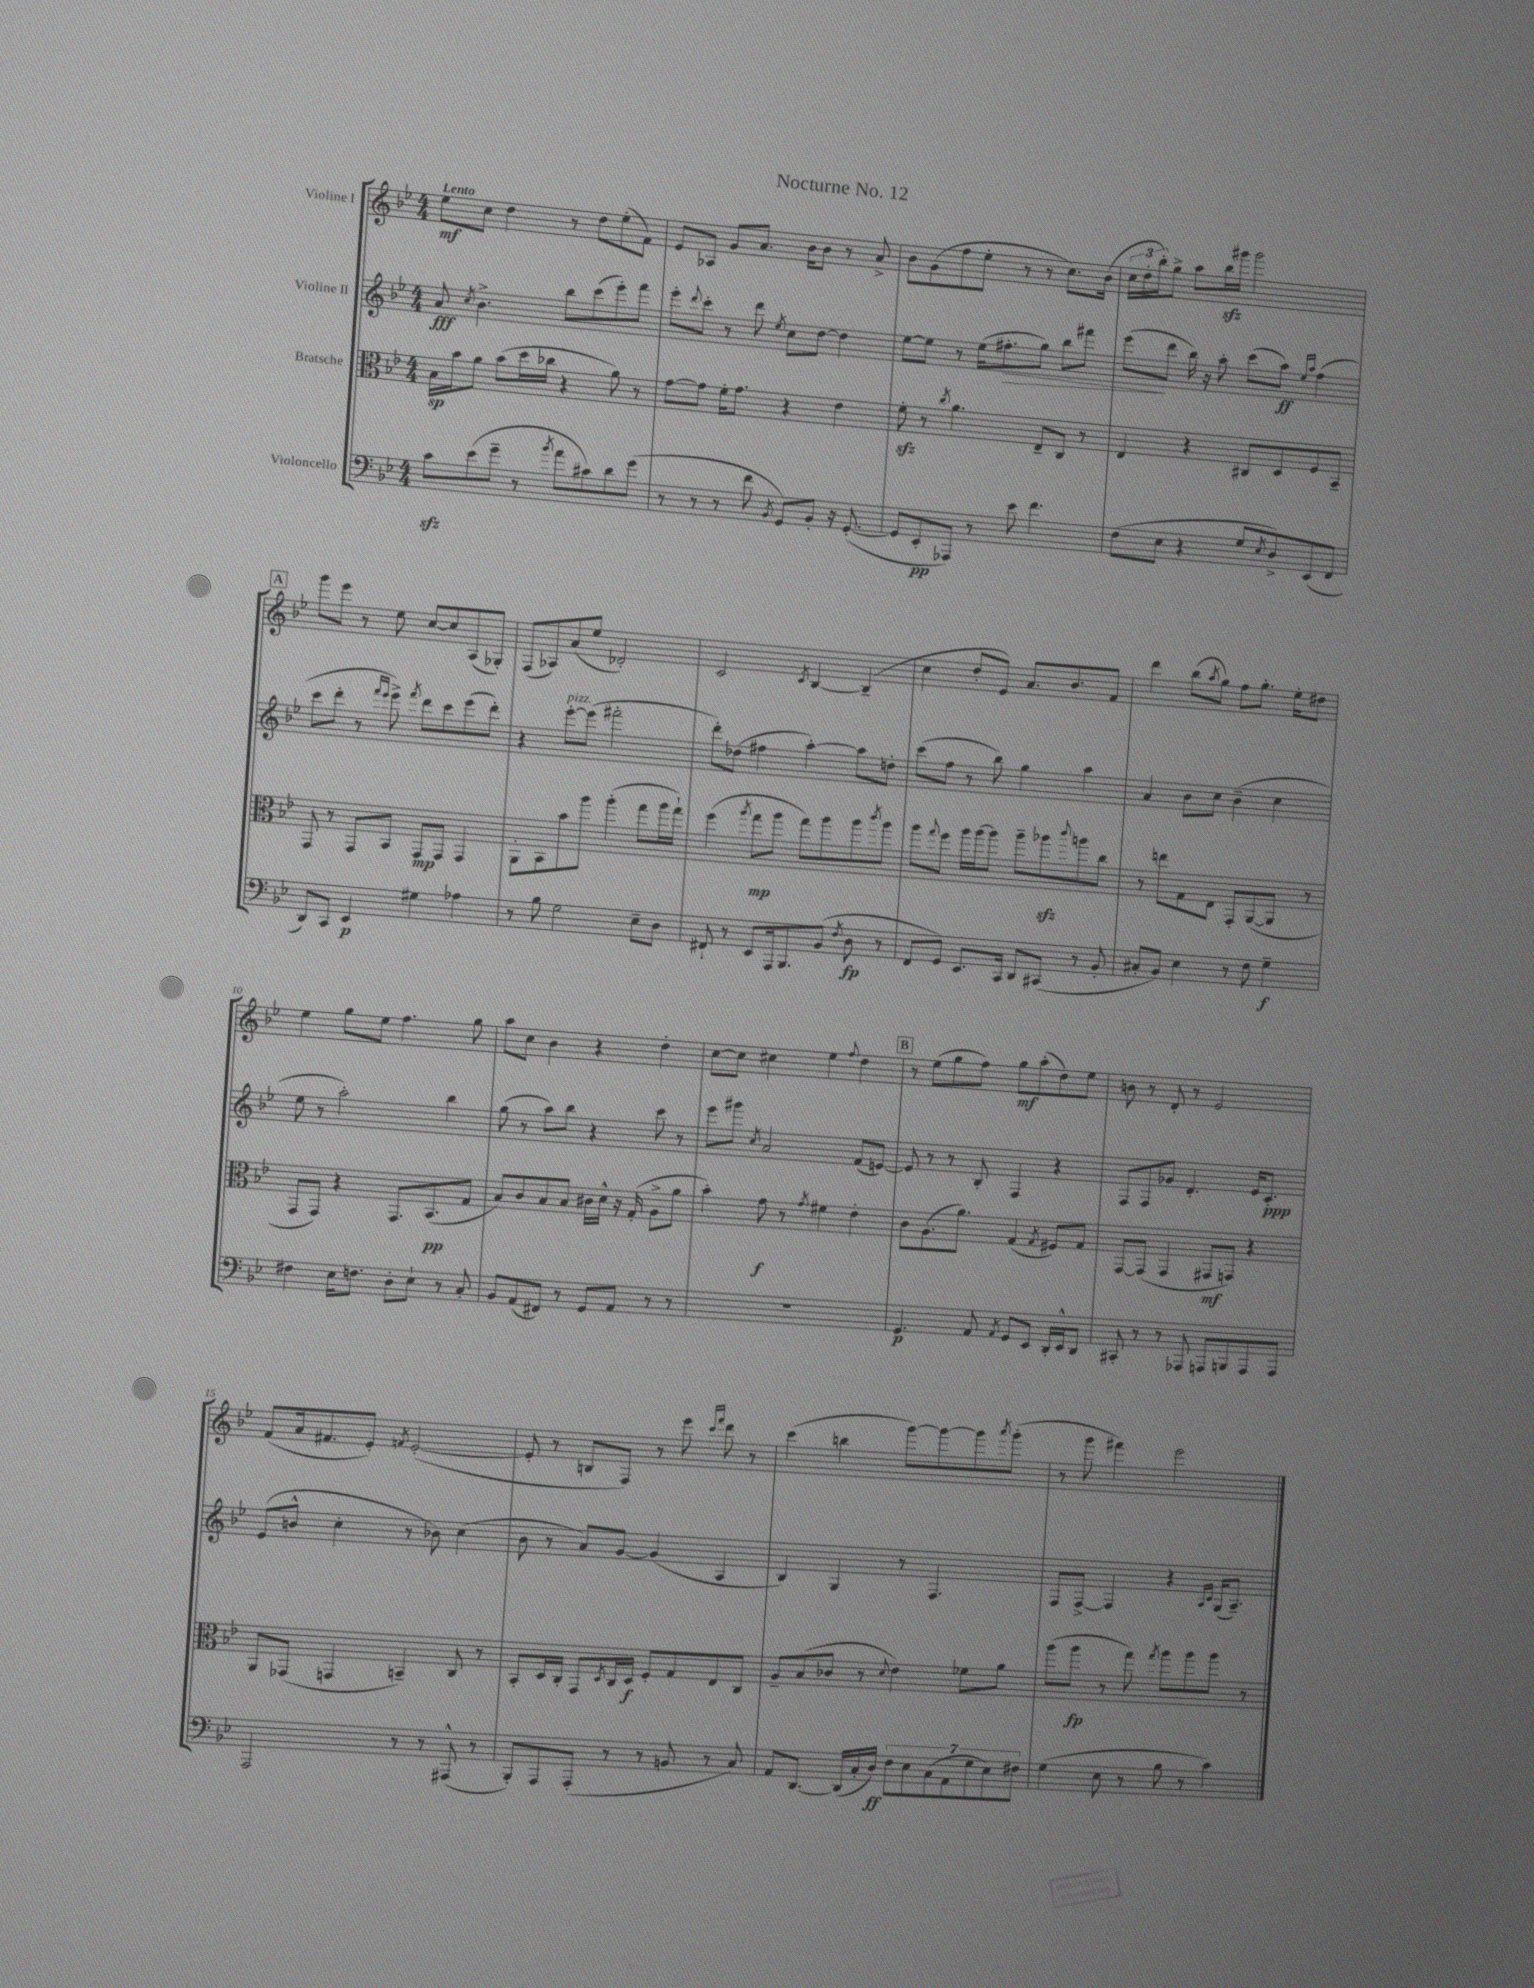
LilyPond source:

\header { title = "Nocturne No. 12" }
<<
\new StaffGroup <<
\new Staff = "s0" \with { instrumentName = "Violine I" } {
    \clef treble \key bes \major \numericTimeSignature \time 4/4 \tempo "Lento"
    ees''8\mf c''8 d''4 r8 d''8 ees''8-.( f'8) |
    ees'8 aes8 g'8 a'8. bes'16 bes'8 r8 a'8-> |
    bes'8 g'8( f''8 ees''8-. r8 r8 c''8.) bes'16( |
    \tuplet 3/2 { c''16 d''16-. bes''16-.) } g''8-> a''8 bes''16\sfz gis'''16 gis'''2 |
    \mark \markup { \box "A" } g'''8 ees'''8 r8 ees''8 c''8~ c''8 a8( ges8-.) |
    f8( aes8) a'8( ees''8 des'2-.) |
    c'2 \acciaccatura { c'8 } bes4~ bes4--( |
    c''4 d''8-. ees'8) a'8. bes'8. f'8 |
    d'''4 bes''8( \acciaccatura { a''8 } g''8) f''8 g''8.-. ees''16-. dis''8 |
    ees''4 g''8 ees''8 f''4. g''8 |
    a''8 c''8 bes'4 r4 d''4-. |
    c''8~ c''8 cis''4 ees''4 \appoggiatura { f''8 } d''4 |
    \mark \markup { \box "B" } r8 ees''8( g''8 f''8) g''8\mf a''8-.( d''8) ees''8 |
    b'8 r8 d'8-. r8 ees'2 |
    f'8( a'16 fis'8. ees'8-.) \acciaccatura { f'8 } ees'2~-.( |
    ees'8-. r8 b8 f8) r8 ees'''8 \grace { c'''16 f'''16 } d'''8 r8 |
    c'''4( b''4 g'''8~) g'''8~ g'''8 \acciaccatura { a'''8 } g'''8-.( |
    r8 g'''8 fis'''4) ees'''2 \bar "|." |
}
\new Staff = "s1" \with { instrumentName = "Violine II" } {
    \clef treble \key bes \major \numericTimeSignature \time 4/4
    a'8\fff \acciaccatura { c''8 } bes'4.-> bes''8 c'''8( ees'''8-.) f'''8 |
    ees'''8-. \appoggiatura { d'''8 } c'''8-. r8 d'''8 \acciaccatura { ees''8 } c''8 d''8~ d''4 |
    ees''8~ ees''8 r8 ees''16( fis''8.-.\> g''8) bes''8 fis'''8 |
    ees'''8\!( d'''8 bes''16) r16 a''8-. c'''8( a''8\ff) \grace { ees''16 a''16 } f''4( |
    \mark \markup { \box "A" } c'''8 d'''8-. r8 \grace { f'''16 ees'''16 } ees'''8->) \acciaccatura { f'''8 } d'''8 c'''8 ees'''8( d'''8-.) |
    r4 ees'''8~-.^\markup { \italic "pizz." } ees'''8( fis'''2-. |
    d'''8-.) des''8( fis''4 a''4~-.) a''8 d''8-. |
    c'''8( f''8 r8 bes''8) g''4 a''4 |
    a'4 bes'8 c''8 bes'4--( c''4 |
    ees''8 r8 a''2-.) bes''4 |
    g''8( r8 a''8) bes''8 r4 c'''8 r8 |
    ees'''8 gis'''8 \acciaccatura { c''8 } a'2 f'8( e'8~) |
    \mark \markup { \box "B" } e'8 r8 r8 bes8-. f4 r4 |
    f8 f8 ges'8 d'4.-. ees'16 c'8.-.\ppp |
    ees'8( b'8-^ c''4-. r8 bes'8) c''4( |
    bes'8 r8 a'8) g'8~ g'4( a4 |
    bes4) g4 r8 f4. |
    f8 f8~-> f4 r4 \grace { a16 c'16 } g16( a8.--) \bar "|." |
}
\new Staff = "s2" \with { instrumentName = "Bratsche" } {
    \clef alto \key bes \major \numericTimeSignature \time 4/4
    bes16\sp bes'16 a'8 bes'8( d''16 ces''16 r4 a'8) r8 |
    g'8~ g'8 f'16-. g'8. r4 ees'4 |
    f'8-.\sfz r8 \acciaccatura { c''8 } a'4. ees8-- c8 r8 |
    ees4 r4 cis8 d8 f8 bes,8-- |
    \mark \markup { \box "A" } g,8 r8 g,8 bes,8 g,8\mp g,8 g,4 |
    a,8-. bes,8 bes'8 a''8 a''4-.( g''8 a''16 g''16-!) |
    f''4( \acciaccatura { a''8 } g''8\mp a''8 g''8) a''8 a''8 \acciaccatura { c'''8 } a''8 |
    a''8 \appoggiatura { g''8 } f''8 a''16 a''16~ a''8 a''8-- aes''8\sfz \appoggiatura { c'''8 } a''8 c''8 |
    r8 e''8 g8 ees8 g,8-. a,8~( a,8 r8 |
    g,8 g,8) r4 g,8. bes,8.\pp( g8 |
    bes8) c'8 bes8 bes8 cis'16 d'16-^ r16 g16-.( a8-> a'8 |
    bes'4-.) g'8\f r8 \acciaccatura { g'8 } fis'4 ees'4-. |
    \mark \markup { \box "B" } c'8 a8.( a'8.) g4( \acciaccatura { g8 } fis8) g8 |
    g,8~ g,8( g,4 gis,8\mf g,8) r4 |
    a,8 ges,8( g,4 b,4--) c8 r8 |
    bes,8-. d16 c16-. g,8 \acciaccatura { d8 } c16 d16\f f8-. g8 ees8 c8 |
    a8-- bes8( ces'8 r8 \appoggiatura { d'8 } ees'4) fes'8 a'8 |
    a''8( a''8\fp r8 g''8) \acciaccatura { g''8 } a''8 a''8 a''8 r8 \bar "|." |
}
\new Staff = "s3" \with { instrumentName = "Violoncello" } {
    \clef bass \key bes \major \numericTimeSignature \time 4/4
    c'8\sfz ees'8( g'8-- r8 \acciaccatura { bes'8 } a'8 cis'8) d'8 g'8( |
    r8 r8 r8 f'8 \acciaccatura { bes,8 } g,8) bes,8-. r16 g,8.~-.( |
    g,8 ees,8-.\pp aes,,8) r8 ees'8 f'4. |
    f8( ees8 r4 g8 \acciaccatura { ees8 } d8->) ees,8( f,8 |
    \mark \markup { \box "A" } d,8) c,8 ees,4\p gis4 aes4 |
    r8 bes8 g2 ees8-- d8 |
    fis,8-! r8 ees,8 a,,16 bes,,8. bes,8( \acciaccatura { f8 } d8\fp r8 |
    f,8 g,8) ees,8. c,16 d,8 cis,8( r8 bes,8-. |
    cis8-. bes,8) ees4 r8 f8 g4--\f |
    fis4 ees16 f8. d8-. ees8-! r8 c8-. |
    bes,8 a,8( fis,8) r8 g,8 a,8 r8 r8 |
    R1 |
    \mark \markup { \box "B" } g,4.\p a,8 \acciaccatura { a,8 } g,8 ees,8 d,16-. ees,16-^ d,8 |
    cis,8-. r8 r8 aes,,8 a,,8 b,,8 a,,8 a,,8 |
    a,,2 r8 r8 ais,,8-^( r8 |
    bes,,8-.) a,,8 a,,8-.( r8 r8 b,8 r8 c8) |
    a,8 d,8.~ d,16( c16-. d16\ff) \tuplet 7/4 { f8 ees8 c8( a,8 g8 ees8) fis8 } |
    g4( ees8 r8 bes8 r8 c'4) \bar "|." |
}
>>
>>
